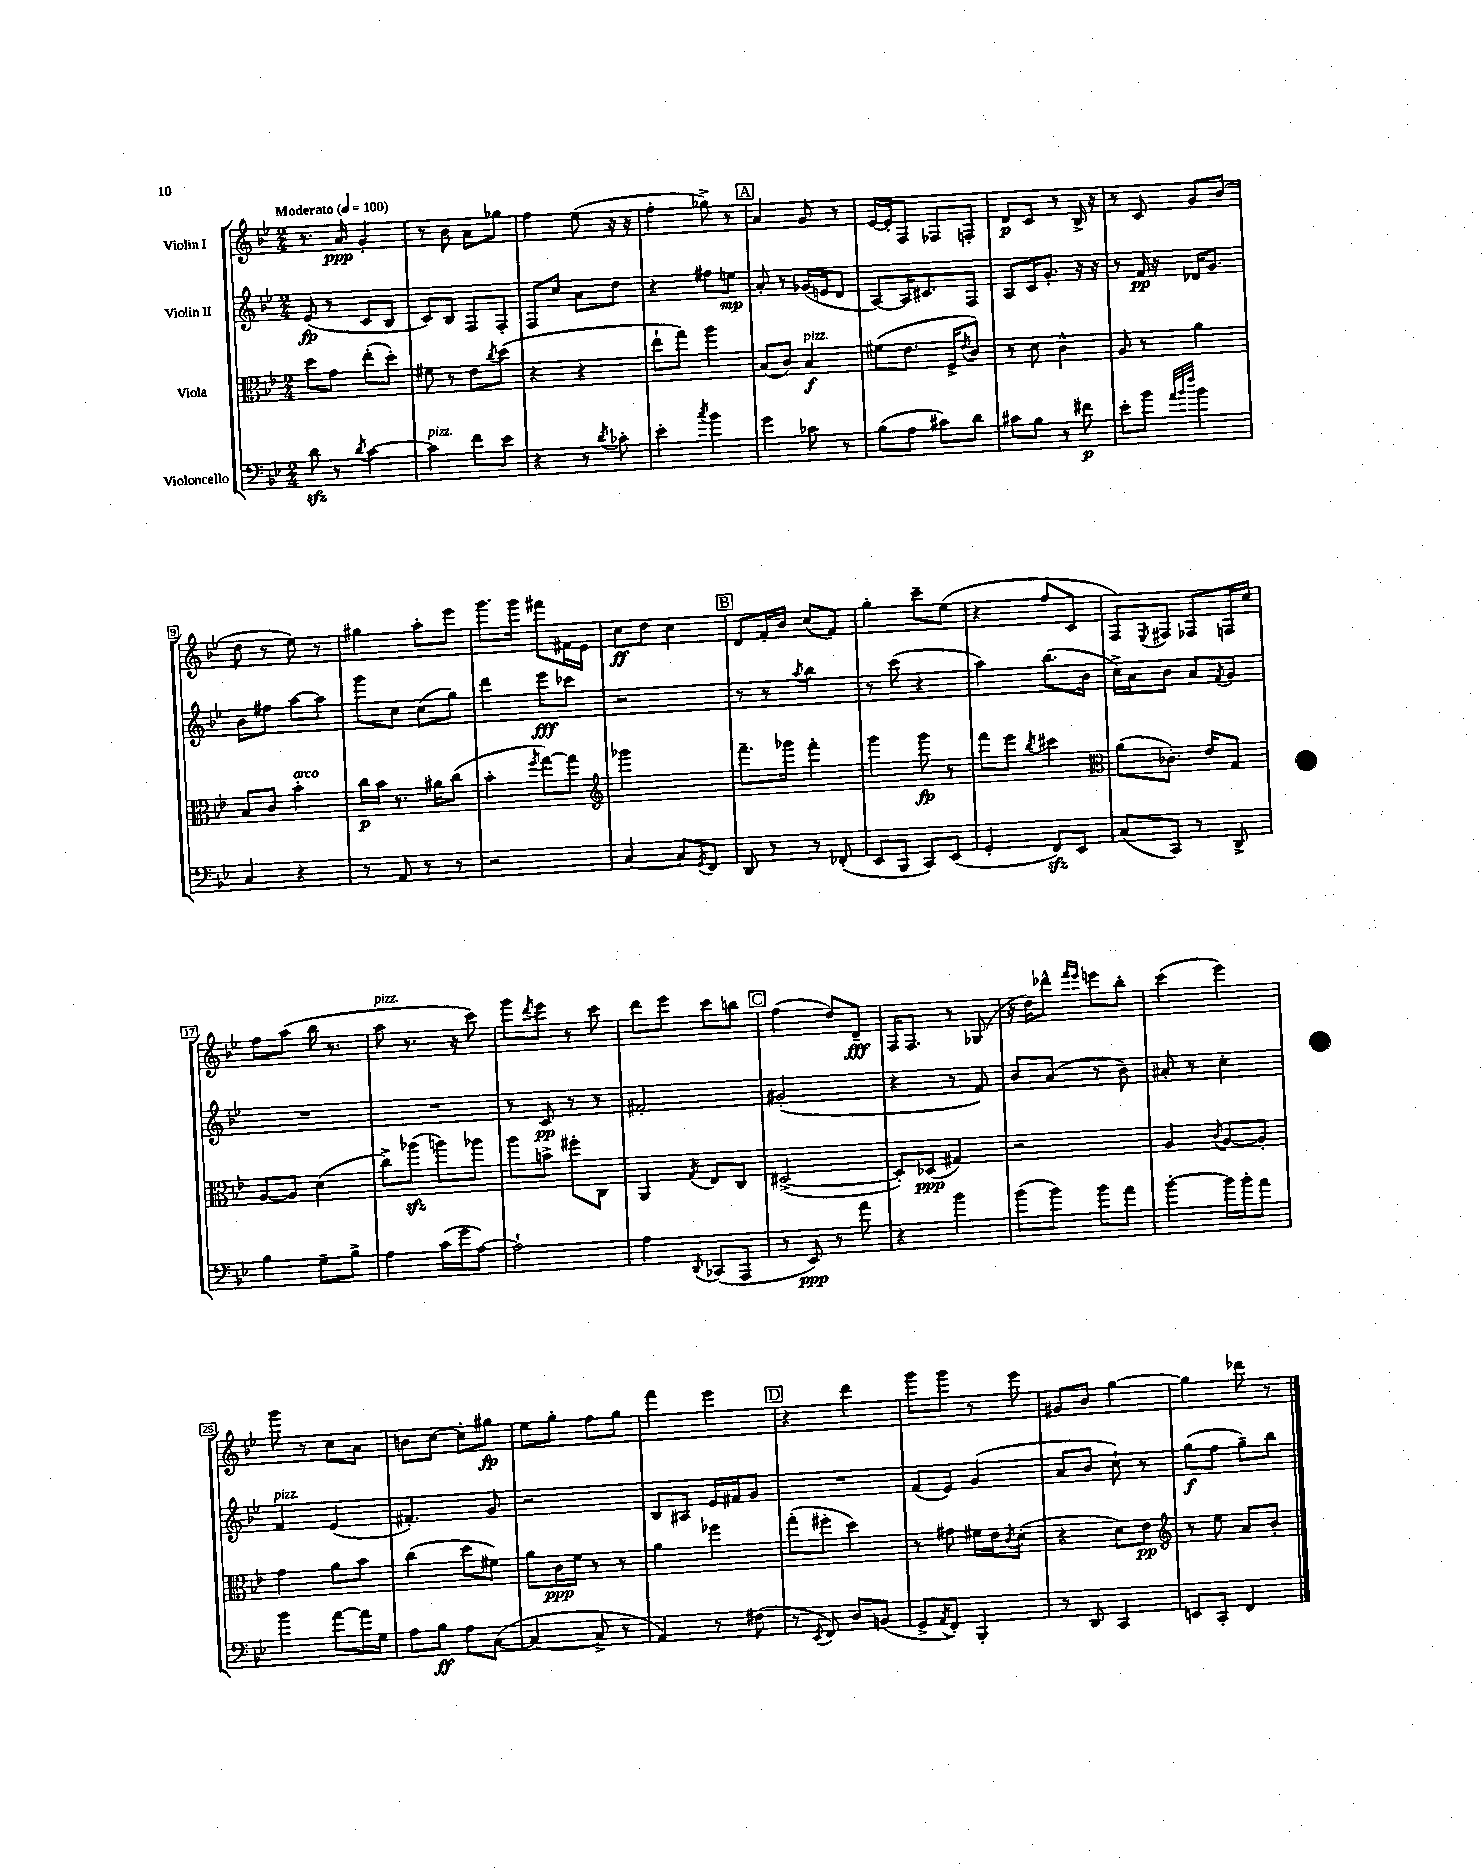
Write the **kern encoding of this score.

**kern	**kern	**kern	**kern
*staff4	*staff3	*staff2	*staff1
*clefF4	*clefC3	*clefG2	*clefG2
*k[b-e-]	*k[b-e-]	*k[b-e-]	*k[b-e-]
*M2/4	*M2/4	*M2/4	*M2/4
*MM100	*MM100	*MM100	*MM100
8d	8dd	(8e-	8.r
8r	8g	8r	.
.	.	.	16a
8qd	.	.	.
[4c	(8ee-'	8c	4g'
.	8dd')	8B-	.
=	=	=	=
4c]	8f#	8c)	8r
.	8r	8B-	8b-
8f	8e-	8F	8a
.	8qcc	.	.
8e-	(8dd	8F'	8gg-
=	=	=	=
4r	4r	8F	4ff
.	.	8cc	.
8r	4r	8a	(8ee-
8qd	.	.	.
8c-'	.	8dd	16r
.	.	.	16r
=	=	=	=
4e-'	8ee-`	4r	4ff'
.	8gg)	.	.
8qcc	.	.	.
4b-	4aa	8ff#	8gg-^)
.	.	8ee	8r
=	=	=	=
4g	(8B-	8a'	4a
.	8c)	8r	.
8c-	4B-	(16g-	8g
.	.	16e	.
8r	.	8d	8r
=	=	=	=
(8B-	(8f#	[8A)	[16e-
.	.	.	16e-']
8A	8.e-	16A]	8F
.	.	8.c#	.
8c#)	.	.	8F-
.	16F^	.	.
.	8qe-	.	.
8d	8c)	8F	8F'
=	=	=	=
8c#	8r	8A	8d
8B-	8d	16c	8c
.	.	8.g'	.
8r	4c^^	.	8r
8f#	.	16r	16B-^
.	.	16r	16r
=	=	=	=
8e-'	8A	8r	8r
8b-	8r	16f	8c
.	.	16r	.
32qqa	.	.	.
32qqb-	.	.	.
32qqff	.	.	.
4b-	4a	16d-	8g
.	.	8.g	.
.	.	.	(8b-
=	=	=	=
4C	8B-	8b-	8dd
.	8c	8ff#	8r
4r	4b-'	[8aa	8ee-)
.	.	8aa]	8r
=	=	=	=
8r	16cc	8ggg	4gg#
.	16b-	.	.
8AA	8.r	8cc	.
8r	.	(8cc	8aa'
.	16a#	.	.
8r	(8cc	8gg)	8eee-
=	=	=	=
2r	4b-'	4ddd	8.ggg
.	.	.	16ggg
.	8qff	.	.
.	[8gg)	8eee-	8fff#
.	8gg]	8ccc-	16f#
.	.	.	16e-
=	=	=	=
*	*clefG2	*	*
[4C	2ggg-	2r	8cc
.	.	.	8dd
8C]	.	.	4cc
8qGG	.	.	.
8FF	.	.	.
=	=	=	=
8DD	8.fff~	8r	8d
8r	.	8r	16f'
.	16ggg-	.	16b-
.	.	8qaa	.
8r	4fff'	4bb-	(8cc
(8FF-'	.	.	8f)
=	=	=	=
8EE-	4ggg	8r	4gg'
8BBB-	.	(8ccc	.
8CC)	8ggg	4r	8ccc~
(8EE-	8r	.	(8ee-
=	=	=	=
4GG'	8fff	4aa)	4r
.	8eee-	.	.
.	8qbb-	.	.
8FF)	4ccc#	(8.bb-	8ff
8EE-	.	.	8c
.	.	16b-	.
=	=	=	=
*	*clefC3	*	*
(8C	(8a	16cc^)	8F)
.	.	16a	.
.	.	.	8qE-
8CC)	8.c-')	8b-	8F#
8r	.	8a	8F-
.	16e-	.	.
.	.	8qf	.
8DD^	8G	8g	16F
.	.	.	16cc
=	=	=	=
4B-	[8A	2r	8ff
.	8A]	.	(8aa
8G~	(4d	.	16bb-
.	.	.	8.r
8B-^	.	.	.
=	=	=	=
4A	8cc^)	2r	8aa
.	(8aa-	.	8.r
(16c	8aa)	.	.
16g	.	.	16r
[8A)	8aa-	.	8ccc)
=	=	=	=
2A`]	8aa	8r	8ggg
.	.	.	8qddd
.	8b^	8c	8eee-
.	8ff#'	8r	8r
.	8C	8r	8ccc
=	=	=	=
4A	4AA	2f#'	8ddd
.	.	.	8eee-
8qqDD	8qG	.	.
(8CC-	8E-	.	8ccc
8AAA	8C	.	8bb
=	=	=	=
8r	([2D#^	(2g#'	(4ff
8EE-)	.	.	.
8r	.	.	8dd)
8a	.	.	8d~
=	=	=	=
4r	8D#'])	4r	16F
.	.	.	8.F
.	(8D-	.	.
4b-	4G#)	8r	8r
.	.	8f)	(8G-
=	=	=	=
(8b-	2r	8b-	16r
.	.	.	16dd)
8b-)	.	(8a	8ddd-^^
.	.	.	16qqfff
.	.	.	16qqeee-
8b-	.	8r	8eee
8a	.	8b-)	8bb-'
=	=	=	=
[4b-'	4A	8a#'	(4ccc
.	.	8r	.
.	8qc	.	.
16b-]	[8A	4cc'	4eee-)
16b-'	.	.	.
8a	8A']	.	.
=	=	=	=
4b-	4g	4f	8ggg
.	.	.	8r
[8a	8a	(4e-	8cc
16a]	8b-	.	8a
16G	.	.	.
=	=	=	=
8A	(4cc	4.f#')	8b
8B-	.	.	[8cc
8A	8dd	.	8cc']
([8C	8f#)	8g	8gg#
=	=	=	=
4C_	8a	2r	8ee-
.	16c	.	8gg'
.	16f	.	.
8C^]	8r	.	8ff
8r	8r	.	8gg
=	=	=	=
4AA)	4a	8B-	4fff
.	.	8A#	.
8r	4ff-	16e-	4eee-
.	.	16f#	.
(8F#	.	8g	.
=	=	=	=
8r	(8gg'	2r	4r
8qEE-	.	.	.
8FF)	8ff#'	.	.
8D	4dd)	.	4ddd
(8BB	.	.	.
=	=	=	=
8GG^	8r	(8f	8ggg
8qAA	.	.	.
8FF')	8g#	8e-)	8ggg
4BBB-'	16f#	(4g	8r
.	16e-	.	.
.	8qc	.	.
.	(8d'	.	8eee-
=	=	=	=
8r	4r	8a	8g#
8DD	.	8b-	8b-
4CC	8d)	8cc`)	[4gg
.	8e-	8r	.
=	=	=	=
*	*clefG2	*	*
8EE	8r	(8gg	4gg]
8CC'	8ee-	8ff	.
4FF	8a	8gg~)	8ddd-
.	8b-'	8bb-	8r
==	==	==	==
*-	*-	*-	*-
